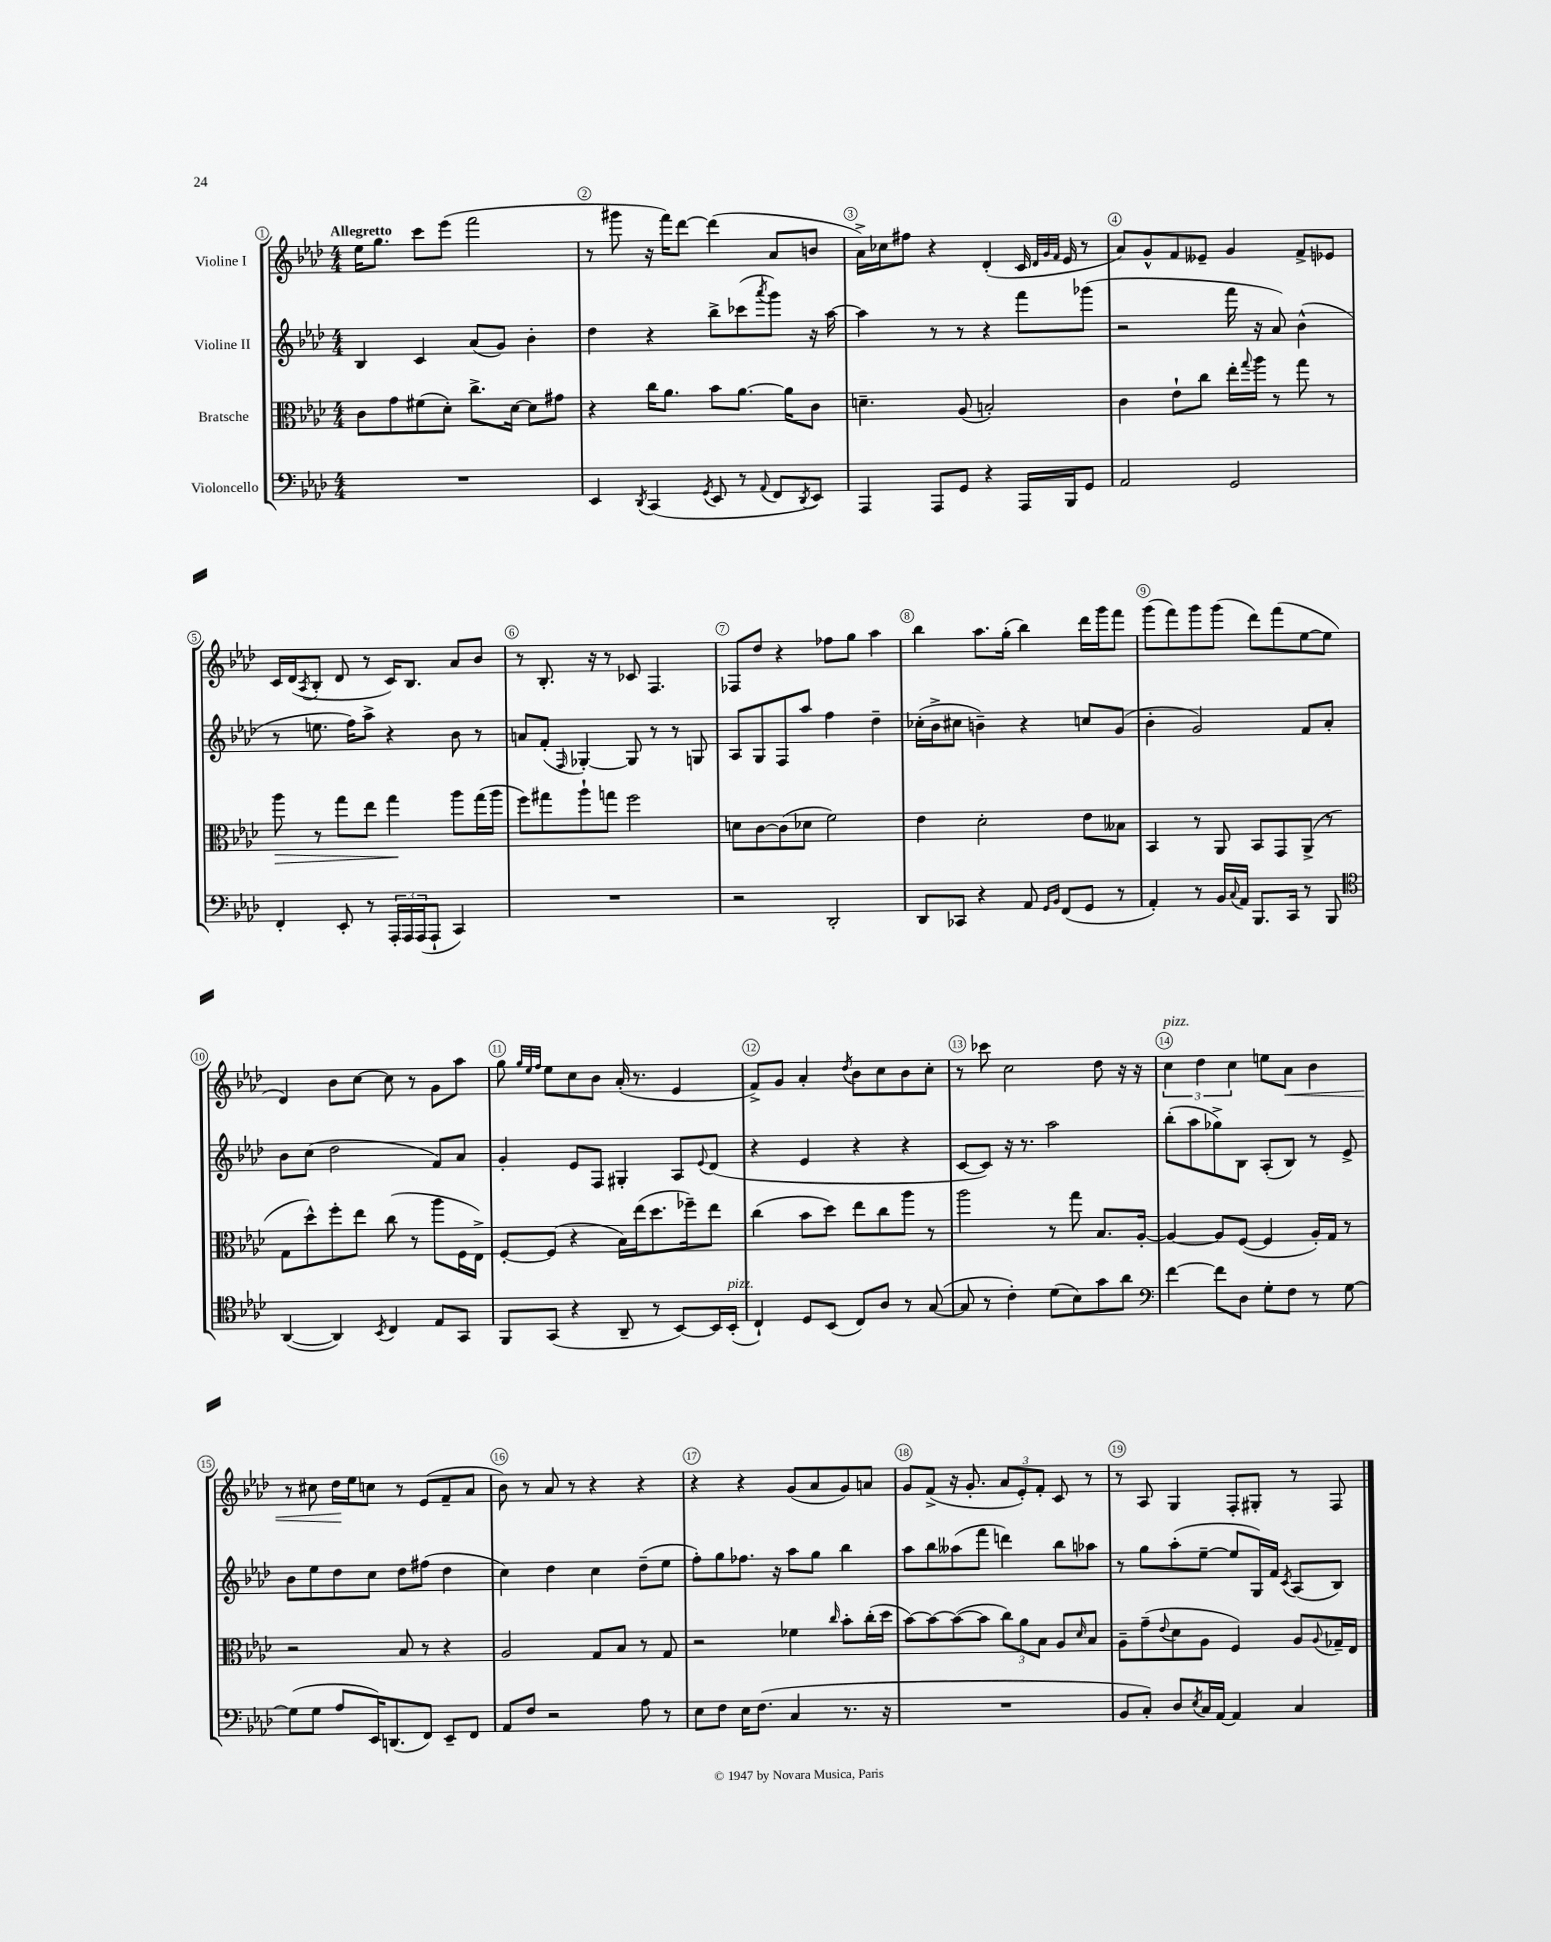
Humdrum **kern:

**kern	**kern	**kern	**kern
*staff4	*staff3	*staff2	*staff1
*clefF4	*clefC3	*clefG2	*clefG2
*k[b-e-a-d-]	*k[b-e-a-d-]	*k[b-e-a-d-]	*k[b-e-a-d-]
*M4/4	*M4/4	*M4/4	*M4/4
1r	8c	4B-	16ee-
.	.	.	8.gg
.	8g	.	.
.	(8f#	4c	8ccc
.	8d-')	.	(8eee-
.	8.cc^	(8a-	2fff
.	.	8g)	.
.	[16d-	.	.
.	8d-]	4b-'	.
.	8g#	.	.
=	=	=	=
4EE-	4r	4dd-	8r
.	.	.	8ggg#
8qDD-	.	.	.
(4CC	16cc	4r	16r
.	8.a-	.	16fff)
.	.	.	[8ddd-
8qGG	.	.	.
8EE-	8b-	8bb-^	(4ddd-]
8r	[8.a-	(8ccc-	.
8qqAA-	.	8qaaa-	.
8FF	.	8ggg)	8a-
.	16a-]	.	.
8qDD-	.	.	.
8EE-)	8c	16r	8b
.	.	[16aa-	.
=	=	=	=
4AAA-	4.d~	4aa-]	16a-^)
.	.	.	16cc-
.	.	.	8ff#
8AAA-	.	8r	4r
8GG	(8A-	8r	.
4r	2B')	4r	(4d-'
16AAA-	.	8fff	16c
.	.	.	32qqd-
.	.	.	32qqg
.	.	.	32qqf
16BBB-	.	.	16e-
8GG	.	(8ggg-	8r
=	=	=	=
2AA-	4c	2r	8a-)
.	.	.	8g^^
.	8e-`	.	8f
.	8cc	.	8e--~
2GG	16ee-'	16fff	4g
.	8qqgg	.	.
.	16aa-	16r	.
.	8r	8a-)	.
.	8gg	(4b-^^	8f^
.	8r	.	8e-
=	=	=	=
4FF'	8aa-	8r	16c
.	.	.	(16d-
.	.	.	8qA-
.	8r	8.ee	8B-'
8EE-'	8gg	.	8d-
.	.	16ff)	.
8r	8ee-	8aa-^	8r
24AAA-'	4gg	4r	16c)
24AAA-	.	.	.
.	.	.	8.B-
(24AAA-	.	.	.
8AAA-`	.	.	.
4CC)	8aa-	8b-	8a-
.	(16gg	8r	8b-
.	16aa-	.	.
=	=	=	=
1r	8ff)	8a	8r
.	8gg#	(8f'	8.B-'
.	.	16qqF	.
.	8aa-`	[4G-')	.
.	.	.	16r
.	8gg	.	8r
.	2ff	8G-]	8c-
.	.	8r	4.F
.	.	8r	.
.	.	8G	.
=	=	=	=
2r	8d	8A-	8F-
.	[8c	8G	8dd-
.	(8c]	8F	4r
.	8d-	8aa-	.
2DD-'	2f)	4ff	8ff-
.	.	.	8gg
.	.	4dd-~	4aa-
=	=	=	=
8DD-	4e-	(16cc-'	4bb-
.	.	16b-^	.
8CC-	.	8cc#	.
4r	2d-'	4b~)	8.aa-
.	.	.	(16gg'
8AA-	.	4r	4bb-)
16qqGG	.	.	.
16qqBB-	.	.	.
(8FF	.	.	.
8GG	8e-	8cc	16ddd-
.	.	.	16ggg
8r	8B--	(8g	8fff
=	=	=	=
4AA-')	4BB-	4b-'	(8ggg
.	.	.	8fff)
8r	8r	2g)	8ggg
16BB-	8AA-	.	(8ggg
8qqC	.	.	.
16AA-	.	.	.
8.BBB-	8BB-	.	8ddd-)
.	8GG	.	(8fff
16CC	.	.	.
8r	(8AA-^	8f	[8ee-
8BBB-	8r	8a-'	8ee-]
=	=	=	=
*clefC4	*	*	*
([4AA-	8G	8b-	4d-)
.	8dd-^^)	(8cc	.
4AA-])	8ff'	2dd-	8b-
.	8ee-	.	[8cc
8qBB-	.	.	.
4C	(8cc	.	8cc]
.	8r	.	8r
8E-	8aa-	8f)	8g
8GG	16F	8a-	8aa-
.	16E-^)	.	.
=	=	=	=
8FF	[8F'	4g'	8gg
.	.	.	32qqgg
.	.	.	32qqee-
.	.	.	32qqff
(8GG	(8F]	.	8ee-
4r	4r	8e-	8cc
.	.	8F	8b-
8AA-~	16B-)	4G#'	(16a-'
.	(16ee-	.	8.r
8r	8.dd-	.	.
[8BB-)	.	8A-	4e-
.	16ff-~)	.	.
.	.	8qqe-	.
16BB-]	8ee-	(8d-	.
(16BB-'	.	.	.
=	=	=	=
4C`)	(4cc	4r	8f^)
.	.	.	8g
8D-	8b-	4e-	4a-'
(8BB-	8dd-)	.	.
.	.	.	8qdd-
8C)	8ee-	4r	8b-
8A-	8cc	.	8cc
8r	8aa-	4r	8b-
([8G	8r	.	8cc'
=	=	=	=
8G]	2aa-	[8c	8r
8r	.	8c])	8ccc-
4c')	.	16r	2cc
.	.	8.r	.
(8d-	8r	2aa-	.
8B-)	8gg	.	.
8g	8.B-	.	8dd-
8a-	.	.	16r
.	[16A-'	.	16r
=	=	=	=
*clefF4	*	*	*
[4f	4A-_	(8bb-'	6cc
.	.	8aa-	.
.	.	.	6dd-
8f]	8A-]	8gg-^)	.
.	.	.	6cc
8D-	([8F	8B-	.
8G'	4F]	(8A-'	8ee
8F	.	8B-)	8a-
8r	16A-')	8r	4b-
.	16G	.	.
[8G	8r	8e-^	.
=	=	=	=
(8G]	2r	8b-	8r
8G	.	8ee-	8cc#
8A-	.	8dd-	16dd-
.	.	.	16ee-
16EE-)	.	8cc	8cc
(8.DD	.	.	.
.	8B-	8dd-	8r
8FF)	8r	(8ff#	(8e-
8EE-~	4r	4dd-	8f~
8FF	.	.	8a-
=	=	=	=
8AA-	2A-	4cc)	8b-)
8F	.	.	8r
2r	.	4dd-	8a-
.	.	.	8r
.	8G	4cc	4r
.	8B-	.	.
8A-	8r	(8dd-~	4r
8r	8G	8ee-	.
=	=	=	=
8E-	2r	8ff')	4r
8F	.	8gg	.
16E-	.	8.ff-	4r
(8.F	.	.	.
.	.	16r	.
4C	4f-	8aa-	(8g
.	.	8gg	8a-
.	16qqcc	.	.
8.r	8b-'	4bb-	8g)
.	(16cc'	.	8a
16r	16dd-	.	.
=	=	=	=
1r	[8b-)	8aa-	8g
.	8b-_	8bb-	(8f^
.	(8b-_	(8aa--	16r
.	.	.	8.g'
.	8b-]	8fff	.
.	12cc)	4ddd)	12a-
.	12a-	.	12e-')
.	12B-	.	12f'
.	8A-	8bb-	8c
.	16qqd-	.	.
.	8B-	8aa-	8r
=	=	=	=
8BB-	8A-~	8r	8r
8C')	(8g~	8gg	8A-
.	8qqe-	.	.
8D-	8d-	(8aa-'	4G
8qE-	.	.	.
16C	8A-	[8ee-~	.
[16AA-	.	.	.
4AA-]	4F)	8ee-]	8F'
.	.	16G)	8G#'
.	.	16f	.
.	.	8qc	.
4C	8A-	(8A-	8r
.	8qqA-	.	.
.	16G-~	8B-)	8F
.	16E-	.	.
==	==	==	==
*-	*-	*-	*-
